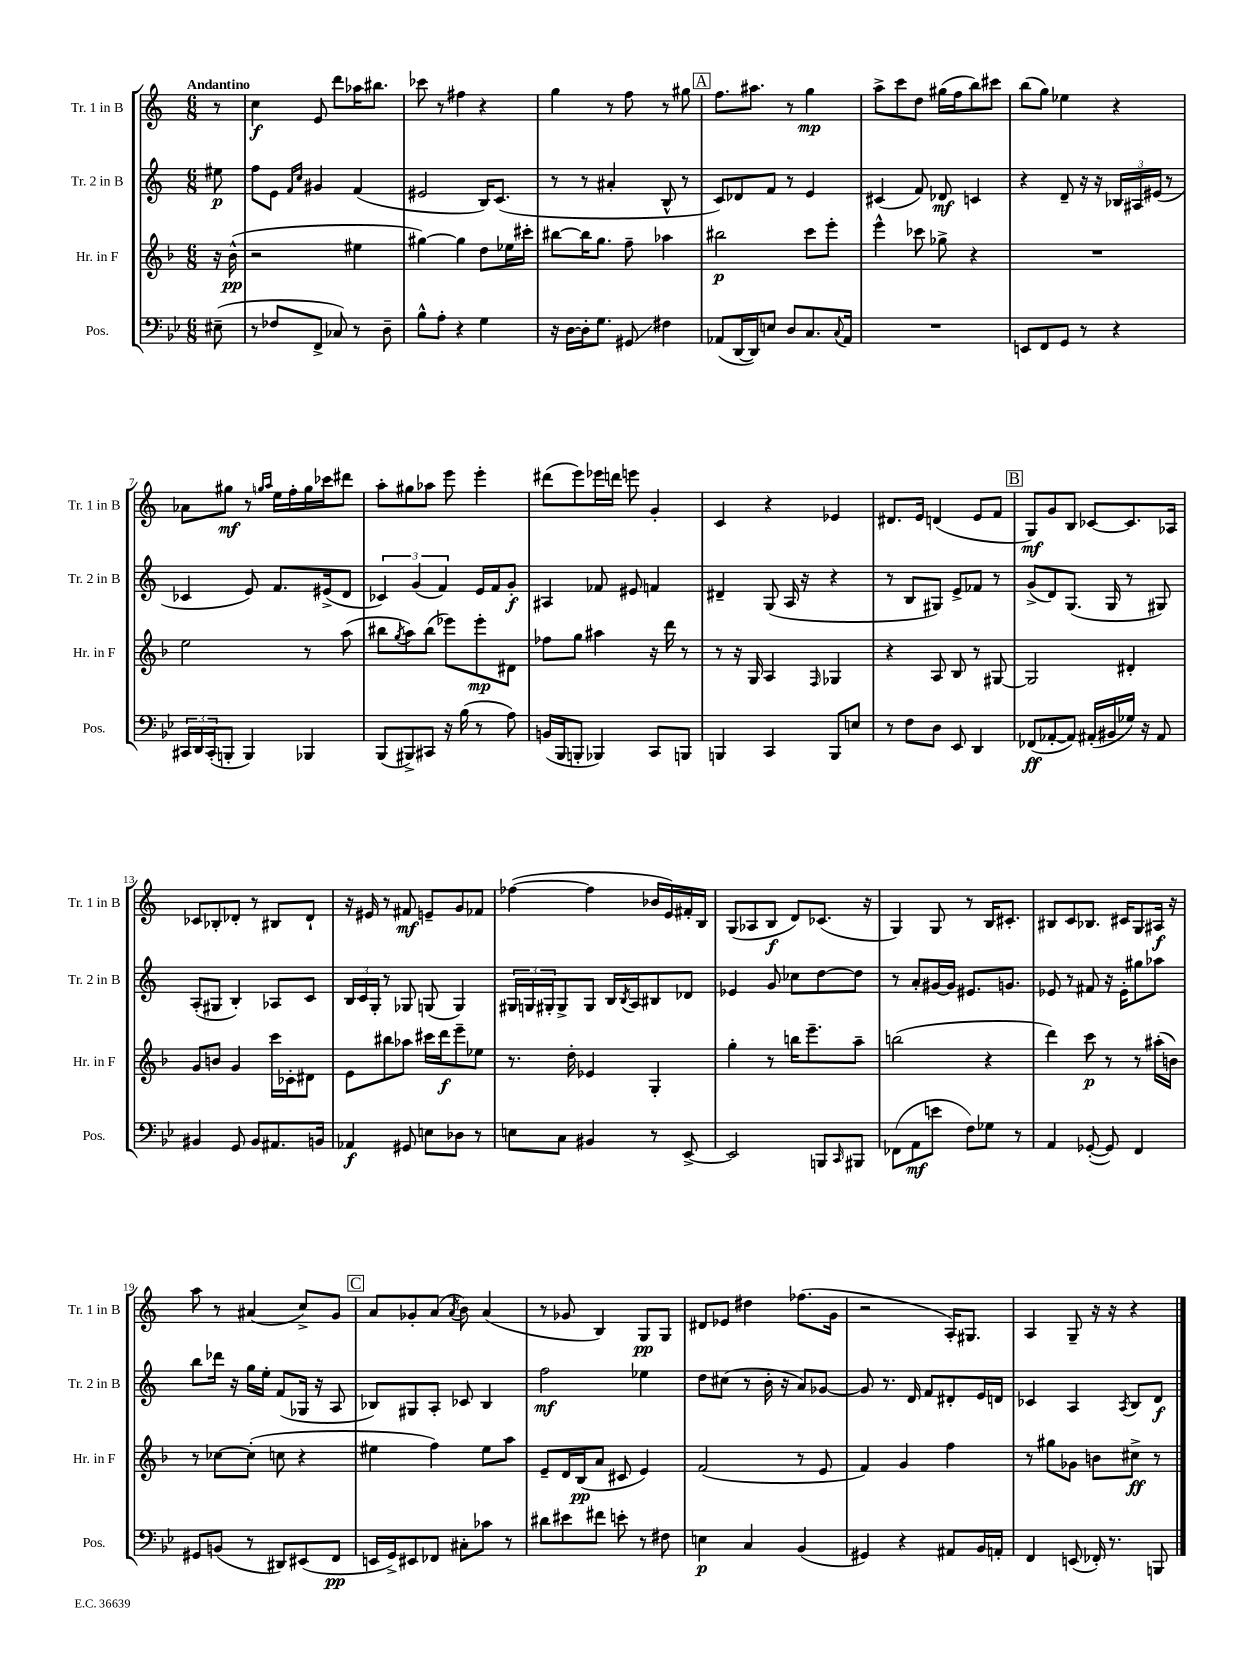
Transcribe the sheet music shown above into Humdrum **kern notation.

**kern	**kern	**kern	**kern
*staff4	*staff3	*staff2	*staff1
*clefF4	*clefG2	*clefG2	*clefG2
*k[b-e-]	*k[b-]	*k[]	*k[]
*M6/8	*M6/8	*M6/8	*M6/8
(8E#~	16r	8ee#	8r
.	(16b-^^	.	.
=	=	=	=
8r	2r	8ff	4cc
8F-	.	8e	.
.	.	16qqf	.
.	.	16qqcc	.
8FF^	.	4g#	8e
8C-)	.	.	8ddd
8r	4ee#	(4f	16aa-
.	.	.	8.bb#
8D~	.	.	.
=	=	=	=
8B-^^	[4gg#)	2e#	8ccc-
8A'	.	.	8r
4r	4gg#]	.	4ff#
4G	8dd	16B)	4r
.	.	(8.c	.
.	16ee-	.	.
.	16ccc#'	.	.
=	=	=	=
16r	[8bb#	8r	4gg
[16D	.	.	.
16D']	16bb#]	8r	.
8.G	8.gg	.	.
.	.	4a#'	8r
8GG#	8ff~	.	8ff
4F#	4aa-	8B^^	8r
.	.	8r	8gg#
=	=	=	=
(8AA-	2bb#	8c)	8.ff
[16DD	.	8d-	.
16DD])	.	.	8.aa#
8E	.	8f	.
8D	.	8r	8r
8.C	8ccc	4e	4gg
.	8eee'	.	.
8qqC	.	.	.
16AA-	.	.	.
=	=	=	=
2.r	4eee^^	(4c#	8aa^
.	.	.	8ccc
.	8ccc-	8f)	8dd
.	8gg-^	8d-	(16gg#
.	.	.	16ff
.	4r	4c	8bb)
.	.	.	8ccc#
=	=	=	=
8EE	2.r	4r	(8bb
8FF	.	.	8gg)
8GG	.	8d~	4ee-
8r	.	16r	.
.	.	16r	.
4r	.	24B-	4r
.	.	24A#	.
.	.	(24e#	.
.	.	8r	.
=	=	=	=
24CC#	2ee	4c-	8a-
24DD	.	.	.
(24CC#'	.	.	.
8BBB'	.	.	8gg#
4BBB)	.	8e)	8r
.	.	.	16qqgg
.	.	.	16qqaa
.	.	8.f	16ee
.	.	.	16ff'
4BBB-	8r	.	16gg
.	.	(16e#^	16ccc-
.	(8aa	8d	8ddd#
=	=	=	=
(8BBB-	8bb#	6c-)	8aa'
.	8qgg	.	.
8BBB#^)	8aa)	.	8gg#
.	.	(6g	.
8CC#	(8bb#	.	8aa-
.	.	6f)	.
16r	8eee-)	.	8eee
(16B-	.	.	.
8r	8eee-'	16e	4eee'
.	.	16f	.
8A)	8d#	8g'	.
=	=	=	=
(16BB	8ff-	4A#	(8ddd#
16BBB-	.	.	.
8BBB'	8gg	.	8eee)
4BBB-)	4aa#	8f-	16eee-
.	.	.	16ddd
.	.	8e#	8eee
8CC	16r	4f	4g'
.	16ddd	.	.
8BBB	8r	.	.
=	=	=	=
4BBB	8r	4d#~	4c
.	16r	.	.
.	16G	.	.
4CC	4A	(8G	4r
.	.	16A	.
.	.	16r	.
.	16qqF	.	.
8BBB	4G-	4r	4e-
8E	.	.	.
=	=	=	=
8r	4r	8r	8.d#
8F	.	8B	.
.	.	.	16e
8D	8A	8G#)	(4d
8EE-	8B-	8e^	.
4DD	8r	8f-	8e
.	[8G#	8r	8f
=	=	=	=
(8FF-	2G#]	(8g^	8G)
[8AA-'	.	8d)	8g
8AA-])	.	(8.G	8B
(16AA#'	.	.	[8c-
16BB#	.	16G	.
16G-)	4d#'	8r	8.c-]
16r	.	.	.
8AA#	.	8G#)	.
.	.	.	16A-
=	=	=	=
4BB#	8g	(8A'	8c-
.	8b	8G#	8B-'
8GG	4g	4B')	8d-'
8BB#	.	.	8r
8.AA#	16ccc	8A-	8B#
.	16c-'	.	.
.	8d#	8c	8d-`
16BB	.	.	.
=	=	=	=
4AA-	8e	24B	16r
.	.	24c	.
.	.	.	16e#
.	.	24G'	.
.	8bb#	8r	8r
8GG#	8aa-	8G-	8f#
8E	16ccc#	(8G	8e~
.	16ddd	.	.
8D-	8eee~	4G)	8g
8r	8ee-	.	8f-
=	=	=	=
8E	8.r	24G#	([4ff-
.	.	24G	.
.	.	24G#'	.
8C	.	8G#^	.
.	16dd'	.	.
4BB#	4e-	8G#	4ff-]
.	.	16B	.
.	.	8qB	.
.	.	16A	.
8r	4G'	8B#	16b-
.	.	.	16e)
[8EE-^	.	8d-	16f#'
.	.	.	16B
=	=	=	=
2EE-]	4gg'	4e-	(8G
.	.	.	8A-
.	8r	8g	8B
.	16bb	8cc-	8d)
.	8.eee~	.	.
8BBB	.	[8dd	(8.c-
16qqCC	.	.	.
8BBB#	8aa~	8dd]	.
.	.	.	16r
=	=	=	=
(8FF-	(2bb	8r	4G)
8AA	.	8a'	.
8e	.	[16g#	8G
.	.	16g#]	.
8F)	.	8.e#	8r
8G-	4r	.	16B
.	.	8.g	8.c#'
8r	.	.	.
=	=	=	=
4AA	4ddd)	8e-	8B#
.	.	8r	8c
([8GG-'	8ccc	8f#	8.B-
8GG-])	8r	16r	.
.	.	16e-'	16c#
4FF	8r	8gg#	8G
.	(16aa#'	8aa-	16A#
.	16b)	.	16r
=	=	=	=
8GG#	8r	8bb	8aa
(8BB	[8cc-	16ddd-	8r
.	.	16r	.
8r	(8cc-']	16gg	(4a#
.	.	16ee'	.
8DD#)	8cc	(8f	.
(8EE#	4r	16G-	8cc^)
.	.	16r	.
8FF	.	8A	8g
=	=	=	=
16EE	4ee#	8B-)	8a
16GG^)	.	.	.
8EE#	.	8G#	8g-'
8FF-	4ff)	8A'	(8a
.	.	.	8qa
8C#'	.	8c-	8b)
8c-	8ee#	4B-	(4a
8r	8aa	.	.
=	=	=	=
8d#	8e~	2ff	8r
8e#	16d	.	8g-
.	(16B-	.	.
8f#	8a	.	4B)
8e'	8c#	.	.
8r	4e)	4ee-	8G
8F#	.	.	8G
=	=	=	=
4E	(2f	8dd	8d#
.	.	(8cc#	8e-
4C	.	8r	4dd#
.	.	16b'	.
.	.	16r	.
(4BB-	8r	8a)	(8.ff-
.	8e	[8g-	.
.	.	.	16g
=	=	=	=
4GG#)	4f)	8g-]	2r
.	.	8.r	.
4r	4g	.	.
.	.	16d	.
.	.	8f	.
8AA#	4ff	8d#'	16A')
.	.	.	8.G#
16BB-	.	16e	.
16AA'	.	16d	.
=	=	=	=
4FF	8r	4c-	4A
.	8gg#	.	.
(8EE	8g-	4A	8G~
16FF-')	8b	.	16r
8.r	.	.	16r
.	.	8qA	.
.	8cc#^	8B	4r
8BBB	8r	8d	.
==	==	==	==
*-	*-	*-	*-
